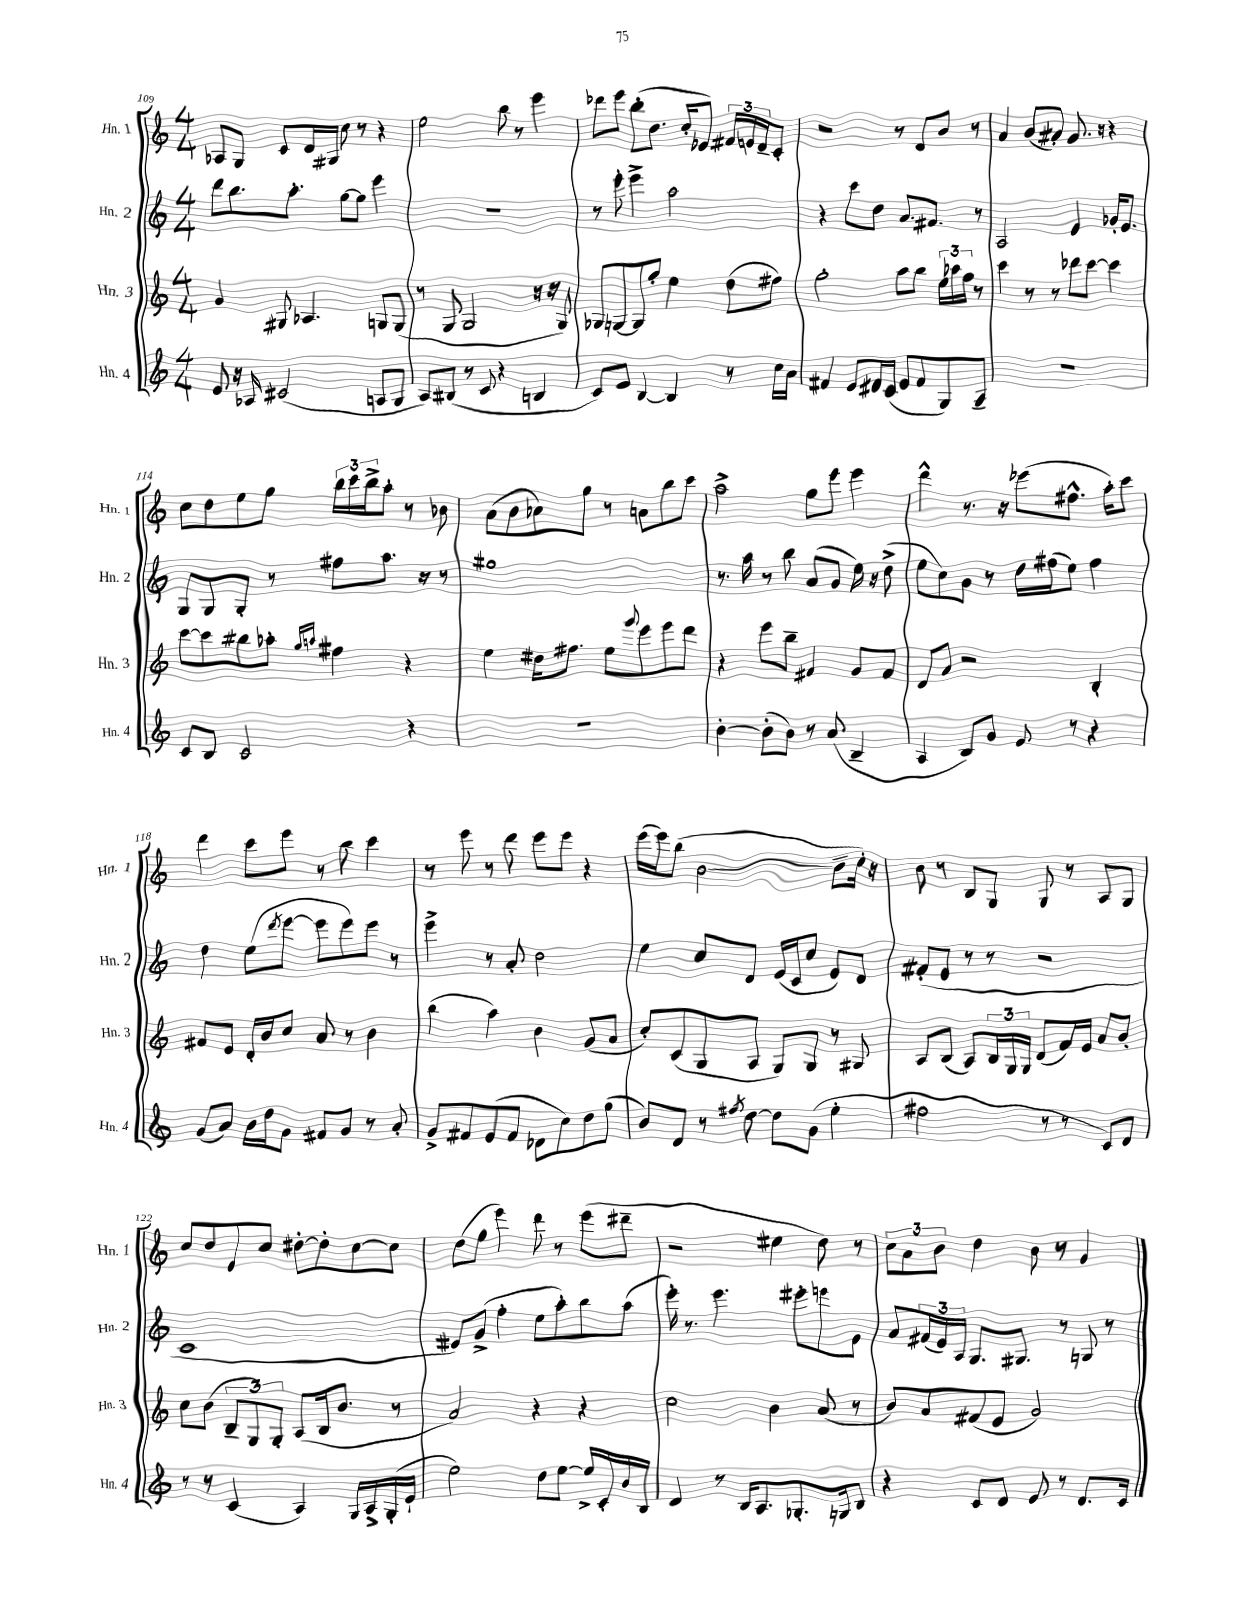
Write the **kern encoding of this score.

**kern	**kern	**kern	**kern
*staff4	*staff3	*staff2	*staff1
*clefG2	*clefG2	*clefG2	*clefG2
*k[]	*k[]	*k[]	*k[]
*M4/4	*M4/4	*M4/4	*M4/4
8e	4g	8ddd	8A-
16r	.	8.bb	8G
16A-	.	.	.
(2c#	8G#	.	8c
.	.	8.aa'	.
.	4.A-	.	16d
.	.	.	16G#
.	.	[8gg	8cc
.	.	8gg]	8r
8A	8G	4eee	4r
8G	(8G	.	.
=	=	=	=
8A)	8r	1r	2ee
(8B#	8G	.	.
8r	2G	.	.
8c	.	.	.
4r	.	.	8bb
.	.	.	8r
4B	16r	.	4eee
.	16r	.	.
.	8G)	.	.
=	=	=	=
8c)	8G-	8r	8ddd-
8e	[8G	8eee'	8eee
[4B	8G]	4eee^	(8bb'
.	8gg'	.	8.dd
4B]	4ee	2aa	.
.	.	.	16cc'
.	.	.	8e-)
8r	(8dd	.	24f#
.	.	.	24e
.	.	.	24d~
16cc	8ff#)	.	8c'
16a	.	.	.
=	=	=	=
4f#	2gg'	4r	2r
8e	.	8ccc	.
16d#	.	8dd	.
(16c	.	.	.
8e	8aa	8.a	8r
8f#	8bb	.	8d
.	.	8.f#	.
8G)	24ee	.	8b
.	24aa-	.	.
.	24ff	.	.
8A~	8r	8r	8r
=	=	=	=
1r	4ccc	2A	4a
.	8r	.	(8b
.	8r	.	8a#')
.	8ddd-	4e	8.g
.	[8ccc	.	.
.	.	.	16r
.	4ccc]	16g-'	4r
.	.	8.e	.
=	=	=	=
8c	[8ccc	8G	8cc
8B	8ccc]	8G	8dd
2c	8bb#	8G'	8ee
.	8aa-'	8r	8gg
.	16qqgg	.	.
.	16qqaa	.	.
.	4ff#	8ff#	24bb
.	.	.	24ccc
.	.	.	24bb^
.	.	8.aa	8aa'
4r	4r	.	8r
.	.	16r	.
.	.	8r	8b-
=	=	=	=
1r	4ee	1gg#	(8a
.	.	.	8b
.	16dd#	.	8a-)
.	8.ff#	.	.
.	.	.	8gg
.	8ee	.	8r
.	8qqggg	.	.
.	8eee	.	8a
.	8eee	.	8bb
.	8ddd	.	8ccc
=	=	=	=
[4b'	4r	8.r	2aa^
.	.	16aa	.
(8b']	8eee	8r	.
8b)	8bb~	8bb	.
8r	4f#	(8a	8gg
(8a	.	8g	8eee
4B~	8g	16ee)	4eee
.	.	16r	.
.	8f#	(8dd^	.
=	=	=	=
4A	8d	8ee	4ddd^^
.	8a	8cc)	.
8B)	2r	8g	8.r
8g	.	8r	.
.	.	.	16r
8e	.	16dd	(8eee-
.	.	(16ff#	.
8r	.	8ee)	8.ff#^^
4r	4B'	4ff#	.
.	.	.	16aa')
.	.	.	8ccc
=	=	=	=
(8g	8f#	4dd	4ddd
8a)	8e	.	.
16b	16d'	(8ee	8ccc
16dd	16b	.	.
.	.	8qddd	.
8g	8cc	[8eee	8eee
8f#	8a	8eee]	8r
8g	8r	8eee)	8bb
8r	4b	8eee	4ccc
8a'	.	8r	.
=	=	=	=
8g^	(4bb	4eee^	8r
8f#	.	.	8eee
(8e	4aa)	8r	8r
8f#	.	8a'	8ddd
8d-	4b	2dd	8eee
8cc)	.	.	8eee
8dd	(8g	.	4r
(8gg	8a	.	.
=	=	=	=
8b)	8cc')	4ee	(16eee
.	.	.	16eee)
8d	(8c	.	(8bb
8r	8G	8cc	[2b
8qff#	.	.	.
[8dd	8A	8d	.
8dd]	8G)	(16e	.
.	.	16c	.
(8g	8G	8cc	.
4ee'	8r	8e)	8b~]
.	8G#	8d	16cc')
.	.	.	16r
=	=	=	=
2ff#	8A	(8f#'	8b
.	(8B	8e	8r
.	8A)	8r	8B
.	24B	8r	8G
.	24G	.	.
.	24G	.	.
8r	(8d	2r	8G
8r	16f)	.	8r
.	16e	.	.
8c)	8a	.	8A
8d	8b'	.	8G
=	=	=	=
8r	8cc	1c	8cc
8r	(8b	.	8dd
(4c	12B~	.	8e
.	12G)	.	.
.	.	.	8cc
.	12G'	.	.
4A)	(8A	.	[8dd#'
.	16B	.	8dd#']
.	8.b	.	.
16G	.	.	[8cc
16A^	.	.	.
(16G'	8r	.	8cc]
16e`	.	.	.
=	=	=	=
2ee)	2a)	8e#)	(8dd
.	.	(8g^	8gg
.	.	4ff'	4eee)
8dd	4r	8ee	8ddd
[8ee	.	8aa')	8r
16ee^]	4r	8bb	(8eee
16c'	.	.	.
16b	.	(8aa	8ddd#~
16B	.	.	.
=	=	=	=
4d	2cc	16eee')	2r
.	.	8.r	.
8r	.	4.eee	.
16B	.	.	.
8.A	.	.	.
.	4b	.	4ee#
8.G-'	.	8eee#'	.
.	(8a	8eee	8dd)
16G	.	.	.
8B	8r	8e	8r
=	=	=	=
4r	8b)	8a	12cc
.	.	.	12a
.	8a	(24f#	.
.	.	24e)	12b
.	.	24A	.
8c	(8f#	8.G	4dd
8d	8e	.	.
.	.	8.G#	.
8e	2g)	.	8b
8r	.	8r	8r
8.d	.	8G	4g
.	.	8r	.
16c	.	.	.
==	==	==	==
*-	*-	*-	*-
